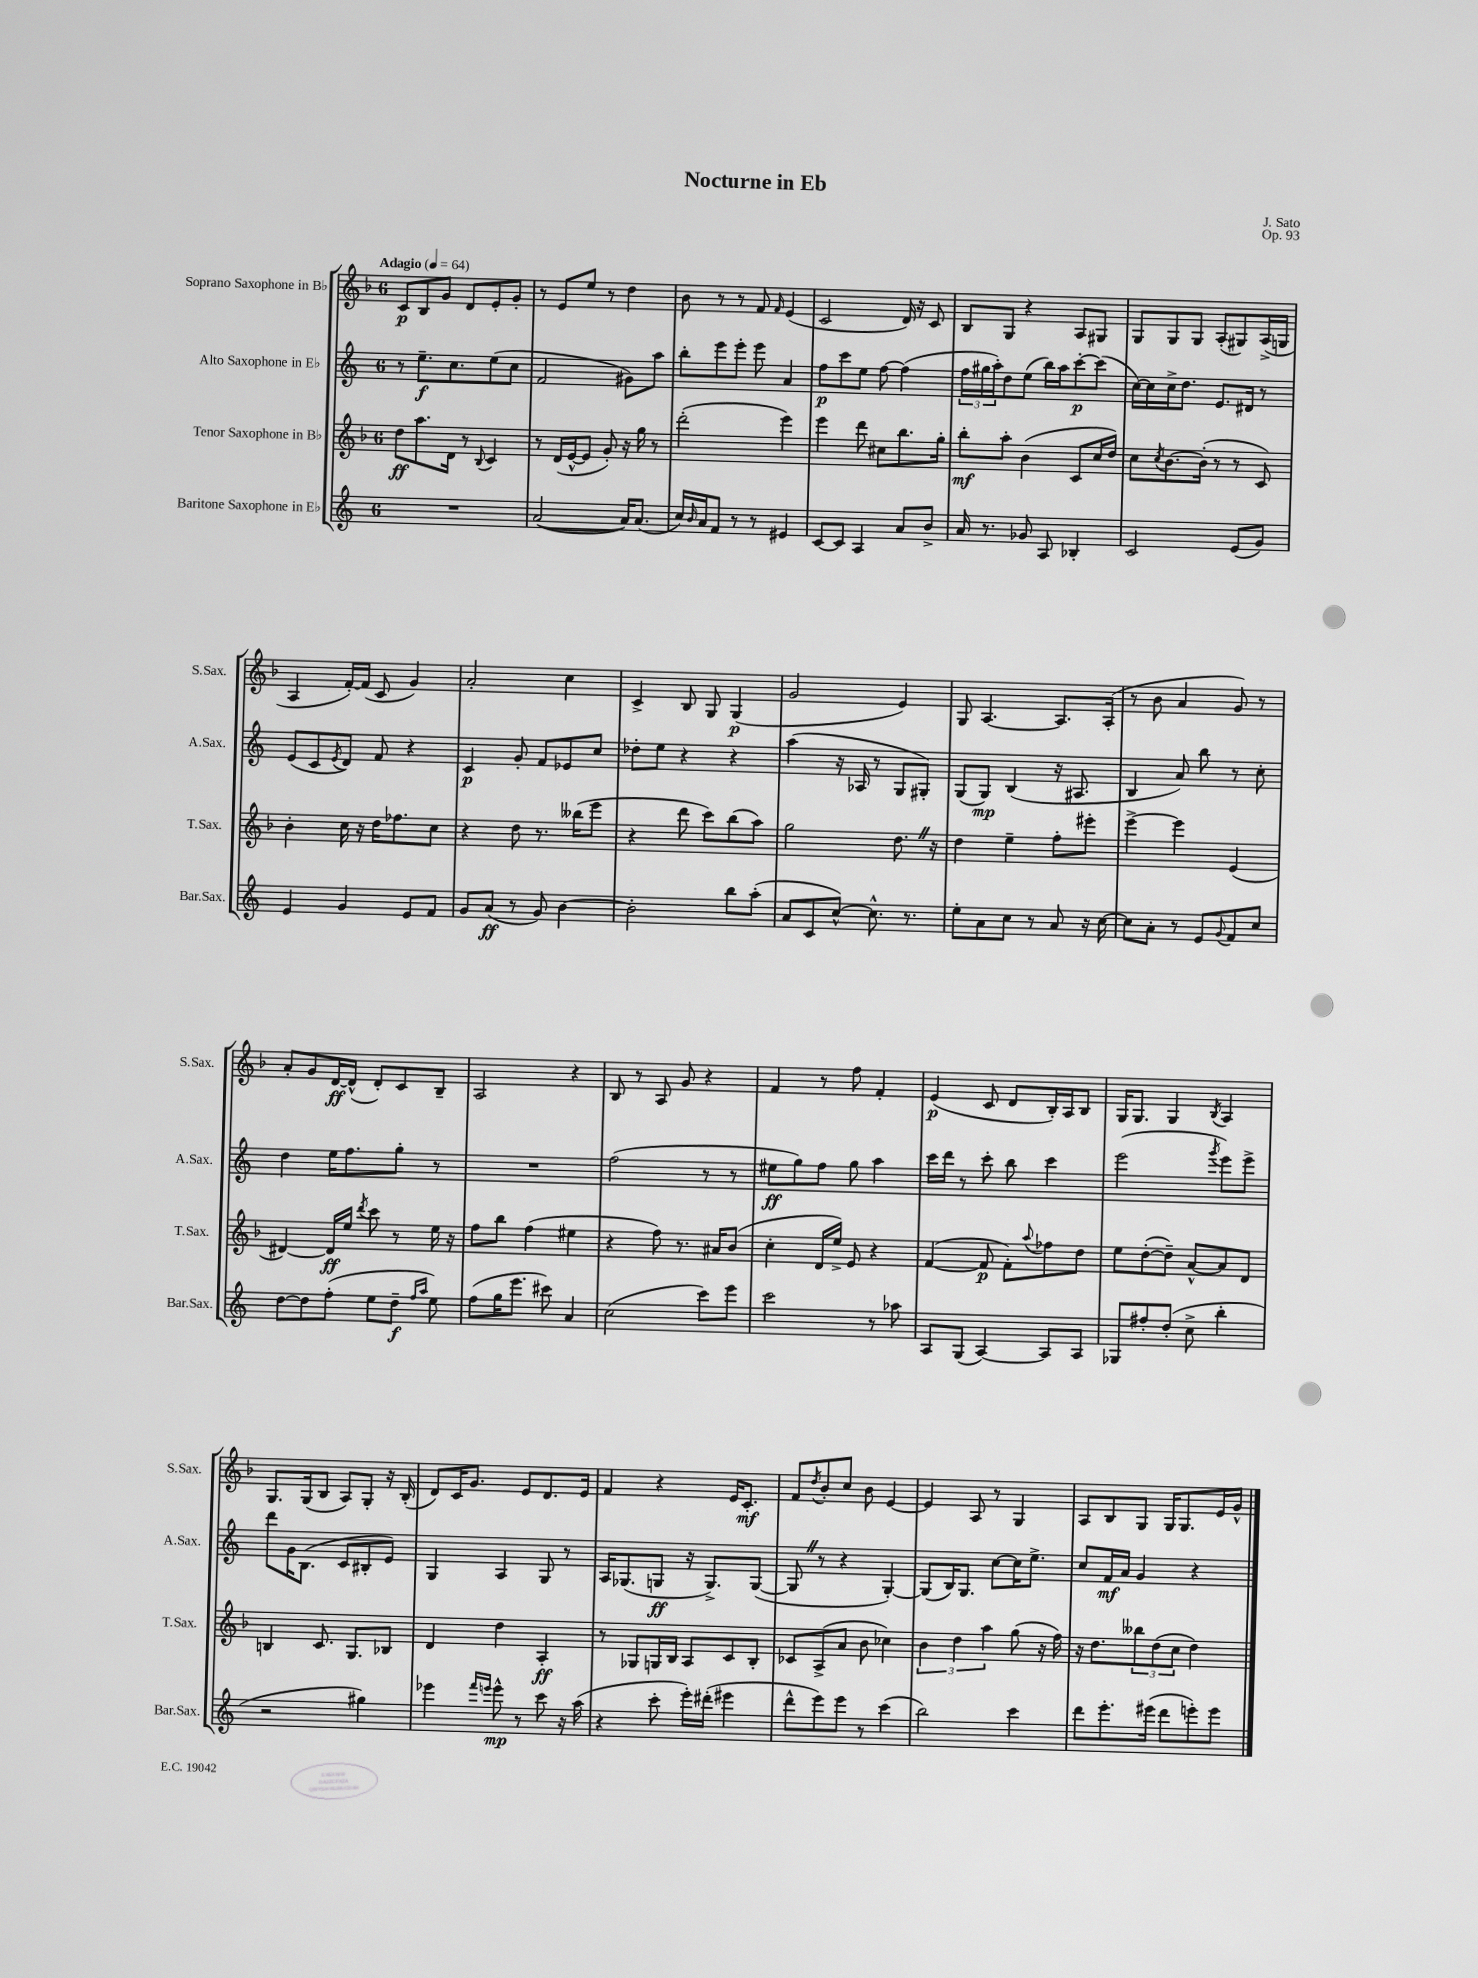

**kern	**dynam	**kern	**dynam	**kern	**dynam	**kern	**dynam
*part4	*part4	*part3	*part3	*part2	*part2	*part1	*part1
*staff4	*staff4	*staff3	*staff3	*staff2	*staff2	*staff1	*staff1
*I"Baritone Saxophone in E♭	*	*I"Tenor Saxophone in B♭	*	*I"Alto Saxophone in E♭	*	*I"Soprano Saxophone in B♭	*
*I'Bar.Sax.	*	*I'T.Sax.	*	*I'A.Sax.	*	*I'S.Sax.	*
*clefG2	*	*clefG2	*	*clefG2	*	*clefG2	*
*k[]	*	*k[b-]	*	*k[]	*	*k[b-]	*
*M6/8	*	*M6/8	*	*M6/8	*	*M6/8	*
*MM64	*	*MM64	*	*MM64	*	*MM64	*
=1	=1	=1	=1	=1	=1	=1	=1
!	!	!	!	!	!	!LO:TX:a:B:t=Adagio	!
2.r	.	8dd\L	ff	8r	.	8c/L	p
.	.	8.aa\	.	8.ee~\L	f	8B-/	.
.	.	.	.	.	.	8g/J	.
.	.	16d\Jk	.	8.cc\	.	.	.
.	.	8r	.	.	.	8d/L	.
.	.	8qqB-/	.	.	.	.	.
.	.	4c/	.	(8ee\	.	8e'/	.
.	.	.	.	8cc\J	.	8g'/J	.
=2	=2	=2	=2	=2	=2	=2	=2
([2a/	.	8r	.	2f/	.	8r	.
.	.	(16d/LL	.	.	.	8e/L	.
.	.	[16e^^/J	.	.	.	.	.
.	.	8e/J]	.	.	.	8ee/J	.
.	.	8g'/)	.	.	.	8r	.
16a/KL])	.	16r	.	8g#X\L)	.	4dd\	.
(8.a/J	.	16gg\	.	.	.	.	.
.	.	8r	.	8aa\J	.	.	.
=3	=3	=3	=3	=3	=3	=3	=3
16cc/LL)	.	(2ddd'\	.	8bb'\L	.	8b-\	.
16qqb/	.	.	.	.	.	.	.
16a/J	.	.	.	.	.	.	.
8f/J	.	.	.	8eee\	.	8r	.
8r	.	.	.	8eee'\J	.	8r	.
8r	.	.	.	8eee\	.	8f/	.
.	.	.	.	.	.	16qqf/	.
4e#X/	.	4eee\)	.	4a/	.	(4e/	.
=4	=4	=4	=4	=4	=4	=4	=4
[8c/L	.	4eee\	.	8ff\L	p	2c/	.
8c/J]	.	.	.	8ccc\	.	.	.
4A/	.	8ddd\	.	8ee\J	.	.	.
.	.	8cc#X\L	.	[8ff\	.	.	.
8a/L	.	8.bb-\	.	(4ff\]	.	16d/)	.
.	.	.	.	.	.	16r	.
8b^/J	.	.	.	.	.	8c/	.
.	.	16gg'\Jk	.	.	.	.	.
=5	=5	=5	=5	=5	=5	=5	=5
16a/	.	8bb-'\L	mf	24ff\LL	.	8B-/L	.
.	.	.	.	24gg#X\	.	.	.
8.r	.	.	.	.	.	.	.
.	.	.	.	24aa'\J)	.	.	.
.	.	8aa'\J	.	8dd\	.	8G/J	.
8g-X/	.	(4b-\	.	(8ee\J	.	4r	.
8A/	.	.	.	16bb\LL)	.	.	.
.	.	.	.	16aa\J	.	.	.
4B-X'/	.	8c/L	.	[8ccc'\	p	8A/L	.
.	.	16cc/L	.	(8ccc\J]	.	8G#X/J	.
.	.	16dd/JJ)	.	.	.	.	.
=6	=6	=6	=6	=6	=6	=6	=6
2c/	.	8cc\L	.	[16cc\LL)	.	8G/L	.
.	.	.	.	16cc\]	.	.	.
.	.	8qcc/	.	.	.	.	.
.	.	[8.b-\	.	16cc^\J	.	8G/	.
.	.	.	.	8.dd\J	.	.	.
.	.	.	.	.	.	8G/J	.
.	.	(16b-'\Jk]	.	.	.	.	.
.	.	8r	.	8.e/L	.	(8A'/L	.
(8e/L	.	8r	.	.	.	8G#X/)	.
.	.	.	.	16d#X/Jk	.	.	.
8g/J)	.	8c/)	.	8r	.	(16A^/L	.
.	.	.	.	.	.	16Gn/JJ	.
!!LO:LB:g=z
=7	=7	=7	=7	=7	=7	=7	=7
4e/	.	4b-'\	.	(8e/L	.	4A/	.
.	.	.	.	8c/	.	.	.
.	.	.	.	8qe/	.	.	.
4g/	.	16cc\	.	8d/J)	.	[16f'/LL)	.
.	.	16r	.	.	.	(16f/JJ]	.
.	.	16dd\KL	.	8f/	.	8c/	.
.	.	8.ff-X\	.	.	.	.	.
8e/L	.	.	.	4r	.	4g/)	.
8f/J	.	8cc\J	.	.	.	.	.
=8	=8	=8	=8	=8	=8	=8	=8
8g/L	.	4r	.	4c/	p	2a'/	.
(8a/J	ff	.	.	.	.	.	.
8r	.	8dd\	.	8g'/	.	.	.
8g/)	.	8.r	.	8f/L	.	.	.
[4b\	.	.	.	8e-X/	.	4cc\	.
.	.	(16bb--X\KL	.	.	.	.	.
.	.	8eee\J	.	8cc/J	.	.	.
=9	=9	=9	=9	=9	=9	=9	=9
2b'\]	.	4r	.	8dd-X'\L	.	4c^/	.
.	.	.	.	8ee\J	.	.	.
.	.	8ddd\	.	4r	.	8B-/	.
.	.	8ccc\L)	.	.	.	8G/	.
8bb\L	.	(8bb-\	.	4r	.	(4G/	p
(8aa'\J	.	8aa\J)	.	.	.	.	.
=10	=10	=10	=10	=10	=10	=10	=10
8a/L	.	2gg\	.	(4aa\	.	2g/	.
8c/	.	.	.	.	.	.	.
[8cc^^/J)	.	.	.	16r	.	.	.
.	.	.	.	16A-X/	.	.	.
8.cc^^\]	.	.	.	8r	.	.	.
.	.	8.ddZ\	.	8G/L	.	4e/)	.
8.r	.	.	.	.	.	.	.
.	.	.	.	8G#X'/J)	.	.	.
.	.	16r	.	.	.	.	.
=11	=11	=11	=11	=11	=11	=11	=11
8ee'\L	.	4dd\	.	(8G/L	.	8G/	.
8a\	.	.	.	8G/J)	mp	[4.A/	.
8cc\J	.	4ee~\	.	(4B/	.	.	.
8r	.	.	.	.	.	.	.
8a/	.	8ff'\L	.	16r	.	8.A/L]	.
.	.	.	.	8.A#X/	.	.	.
16r	.	8eee#X'\J	.	.	.	.	.
[16cc\	.	.	.	.	.	(16A'/Jk	.
=12	=12	=12	=12	=12	=12	=12	=12
8cc\L]	.	[4eee^\	.	4B/	.	8r	.
8a'\J	.	.	.	.	.	8b-\	.
8r	.	4eee\]	.	8a/)	.	4a/	.
8e/L	.	.	.	8bb\	.	.	.
8qqg/	.	.	.	.	.	.	.
8f/	.	(4e/	.	8r	.	8g/)	.
8cc/J	.	.	.	8cc'\	.	8r	.
!!LO:LB:g=z
=13	=13	=13	=13	=13	=13	=13	=13
[8dd\L	.	[4d#X/)	.	4dd\	.	8a'/L	.
8dd\]	.	.	.	.	.	8g/	.
(8ff'\J	.	16d#/LL]	ff	16ee\KL	.	[16d/L	ff
.	.	16ee/JJ	.	8.ff\	.	(16d^^/JJ]	.
.	.	8qddd/	.	.	.	.	.
8ee\L	.	8ccc\	.	.	.	8d'/L)	.
8dd~\J	f	8r	.	8gg'\J	.	8c/	.
16qqff/LL	.	.	.	.	.	.	.
16qqaa/JJ	.	.	.	.	.	.	.
8ee\)	.	16ee\	.	8r	.	8B-~/J	.
.	.	16r	.	.	.	.	.
=14	=14	=14	=14	=14	=14	=14	=14
(8ff\L	.	8ff\L	.	2.r	.	2A/	.
16gg\K	.	8bb-\J	.	.	.	.	.
8.eee\J	.	.	.	.	.	.	.
.	.	(4ff\	.	.	.	.	.
8ccc#X\)	.	.	.	.	.	.	.
4a/	.	4ee#X\	.	.	.	4r	.
=15	=15	=15	=15	=15	=15	=15	=15
(2cc\	.	4r	.	(2ff\	.	8B-/	.
.	.	.	.	.	.	8r	.
.	.	8ff\)	.	.	.	8A/	.
.	.	8.r	.	.	.	8g/	.
8ccc\L)	.	.	.	8r	.	4r	.
.	.	16a#X/KL	.	.	.	.	.
8eee\J	.	(8b-/J	.	8r	.	.	.
=16	=16	=16	=16	=16	=16	=16	=16
2ccc\	.	4cc'\	.	8ee#X\L	ff	4f/	.
.	.	.	.	8gg\)	.	.	.
.	.	16d/LL	.	8ff\J	.	8r	.
.	.	16ee^/JJ)	.	.	.	.	.
.	.	8e/	.	8gg\	.	8ff\	.
8r	.	4r	.	4aa\	.	4f'/	.
8aa-X\	.	.	.	.	.	.	.
=17	=17	=17	=17	=17	=17	=17	=17
8A/L	.	([4f/	.	16ccc\LL	.	(4e/	p
.	.	.	.	16ddd\JJ	.	.	.
(8G/J	.	.	.	8r	.	.	.
[4A/)	.	8f/]	p	8ccc'\	.	8c/	.
.	.	8f'\L)	.	8bb\	.	8d/L	.
.	.	8qqaa/	.	.	.	.	.
8A/L]	.	8ff-X\	.	4ccc\	.	16B-'/L)	.
.	.	.	.	.	.	16A/J	.
8A/J	.	8dd\J	.	.	.	8B-/J	.
=18	=18	=18	=18	=18	=18	=18	=18
8G-X/L	.	8ee\L	.	(2eee\	.	16G/KL	.
.	.	.	.	.	.	8.G/J	.
8ff#X'/	.	([8dd'\	.	.	.	.	.
(8dd'/J	.	8dd~\J])	.	.	.	4G/	.
8cc^\	.	[8a^^/L	.	.	.	.	.
.	.	.	.	8qggg/	.	8qB-/	.
4bb'\	.	8a/]	.	8eee\L)	.	4A/	.
.	.	8d/J	.	8eee^\J	.	.	.
!!LO:LB:g=z
=19	=19	=19	=19	=19	=19	=19	=19
2r	.	4Bn/	.	8ddd\L	.	8.G/L	.
.	.	.	.	16g\K	.	.	.
.	.	.	.	(8.B\J	.	(16G/k	.
.	.	8.c/	.	.	.	8B-/J	.
.	.	.	.	8c/L	.	8A/L)	.
.	.	8.G/L	.	.	.	.	.
4gg#X\)	.	.	.	8B#X'/	.	8G'/J	.
.	.	8B-X/J	.	8e/J)	.	16r	.
.	.	.	.	.	.	(16B-'/	.
=20	=20	=20	=20	=20	=20	=20	=20
4eee-X\	.	4d/	.	4G/	.	8d/L)	.
.	.	.	.	.	.	16c/K	.
.	.	.	.	.	.	8.g/J	.
16qqfff/LL	.	.	.	.	.	.	.
16qqeeen/JJ	.	.	.	.	.	.	.
8eee^^\	mp	4dd\	.	4A/	.	.	.
8r	.	.	.	.	.	8e/L	.
8ccc\	.	4A'/	ff	8G/	.	8.d/	.
16r	.	.	.	8r	.	.	.
(16aa\	.	.	.	.	.	16e/Jk	.
=21	=21	=21	=21	=21	=21	=21	=21
4r	.	8r	.	16A/KL	.	4f/	.
.	.	.	.	(8.G-X/	.	.	.
.	.	8G-X/L	.	.	.	.	.
8ccc'\	.	16Gn/L	.	8Gn/J	ff	4r	.
.	.	16B-/JJ	.	.	.	.	.
16eee'\LL)	.	8A/L	.	16r	.	.	.
(16ddd#X'\JJ	.	.	.	8.G^/L)	.	.	.
4eee#X\	.	8c/	.	.	.	16e/KL	.
.	.	.	.	.	.	8.c'/J	mf
.	.	8B-'/J	.	([8G/J	.	.	.
=22	=22	=22	=22	=22	=22	=22	=22
8ddd^^\L	.	8c-X/L	.	8GZ/]	.	8f/L	.
.	.	.	.	.	.	8qdd/	.
8eee\)	.	(8A^/	.	8r	.	8b-'/	.
8eee\J	.	8a/J	.	4r	.	8cc/J	.
8r	.	8b-\	.	.	.	8b-\	.
(4ccc\	.	4cc-X\)	.	[4G'/)	.	[4e/	.
=23	=23	=23	=23	=23	=23	=23	=23
2bb\)	.	6b-\	.	(8G/L]	.	4e/]	.
.	.	.	.	16B/K)	.	.	.
.	.	6dd\	.	.	.	.	.
.	.	.	.	8.G/J	.	.	.
.	.	.	.	.	.	8A/	.
.	.	6aa\	.	.	.	.	.
.	.	.	.	[8cc\L	.	8r	.
4ccc\	.	(8gg\	.	16cc\K]	.	4G/	.
.	.	.	.	8.ee^\J	.	.	.
.	.	16r	.	.	.	.	.
.	.	16ff\)	.	.	.	.	.
=24	=24	=24	=24	=24	=24	=24	=24
8ddd\L	.	16r	.	8cc/L	.	8A/L	.
.	.	8.dd\L	.	.	.	.	.
8.eee'\	.	.	.	16f/L	mf	8B-/	.
.	.	.	.	16a/JJ	.	.	.
.	.	12bb--X\	.	4g/	.	8G/J	.
(16eee#X\Jk	.	.	.	.	.	.	.
.	.	(12dd\	.	.	.	.	.
8ddd\L	.	.	.	.	.	16G/KL	.
.	.	12cc\J	.	.	.	.	.
.	.	.	.	.	.	8.G/	.
8eeen'\)	.	4dd\)	.	4r	.	.	.
8eee\J	.	.	.	.	.	16e/L	.
.	.	.	.	.	.	16g^^/JJ	.
==	==	==	==	==	==	==	==
*-	*-	*-	*-	*-	*-	*-	*-
